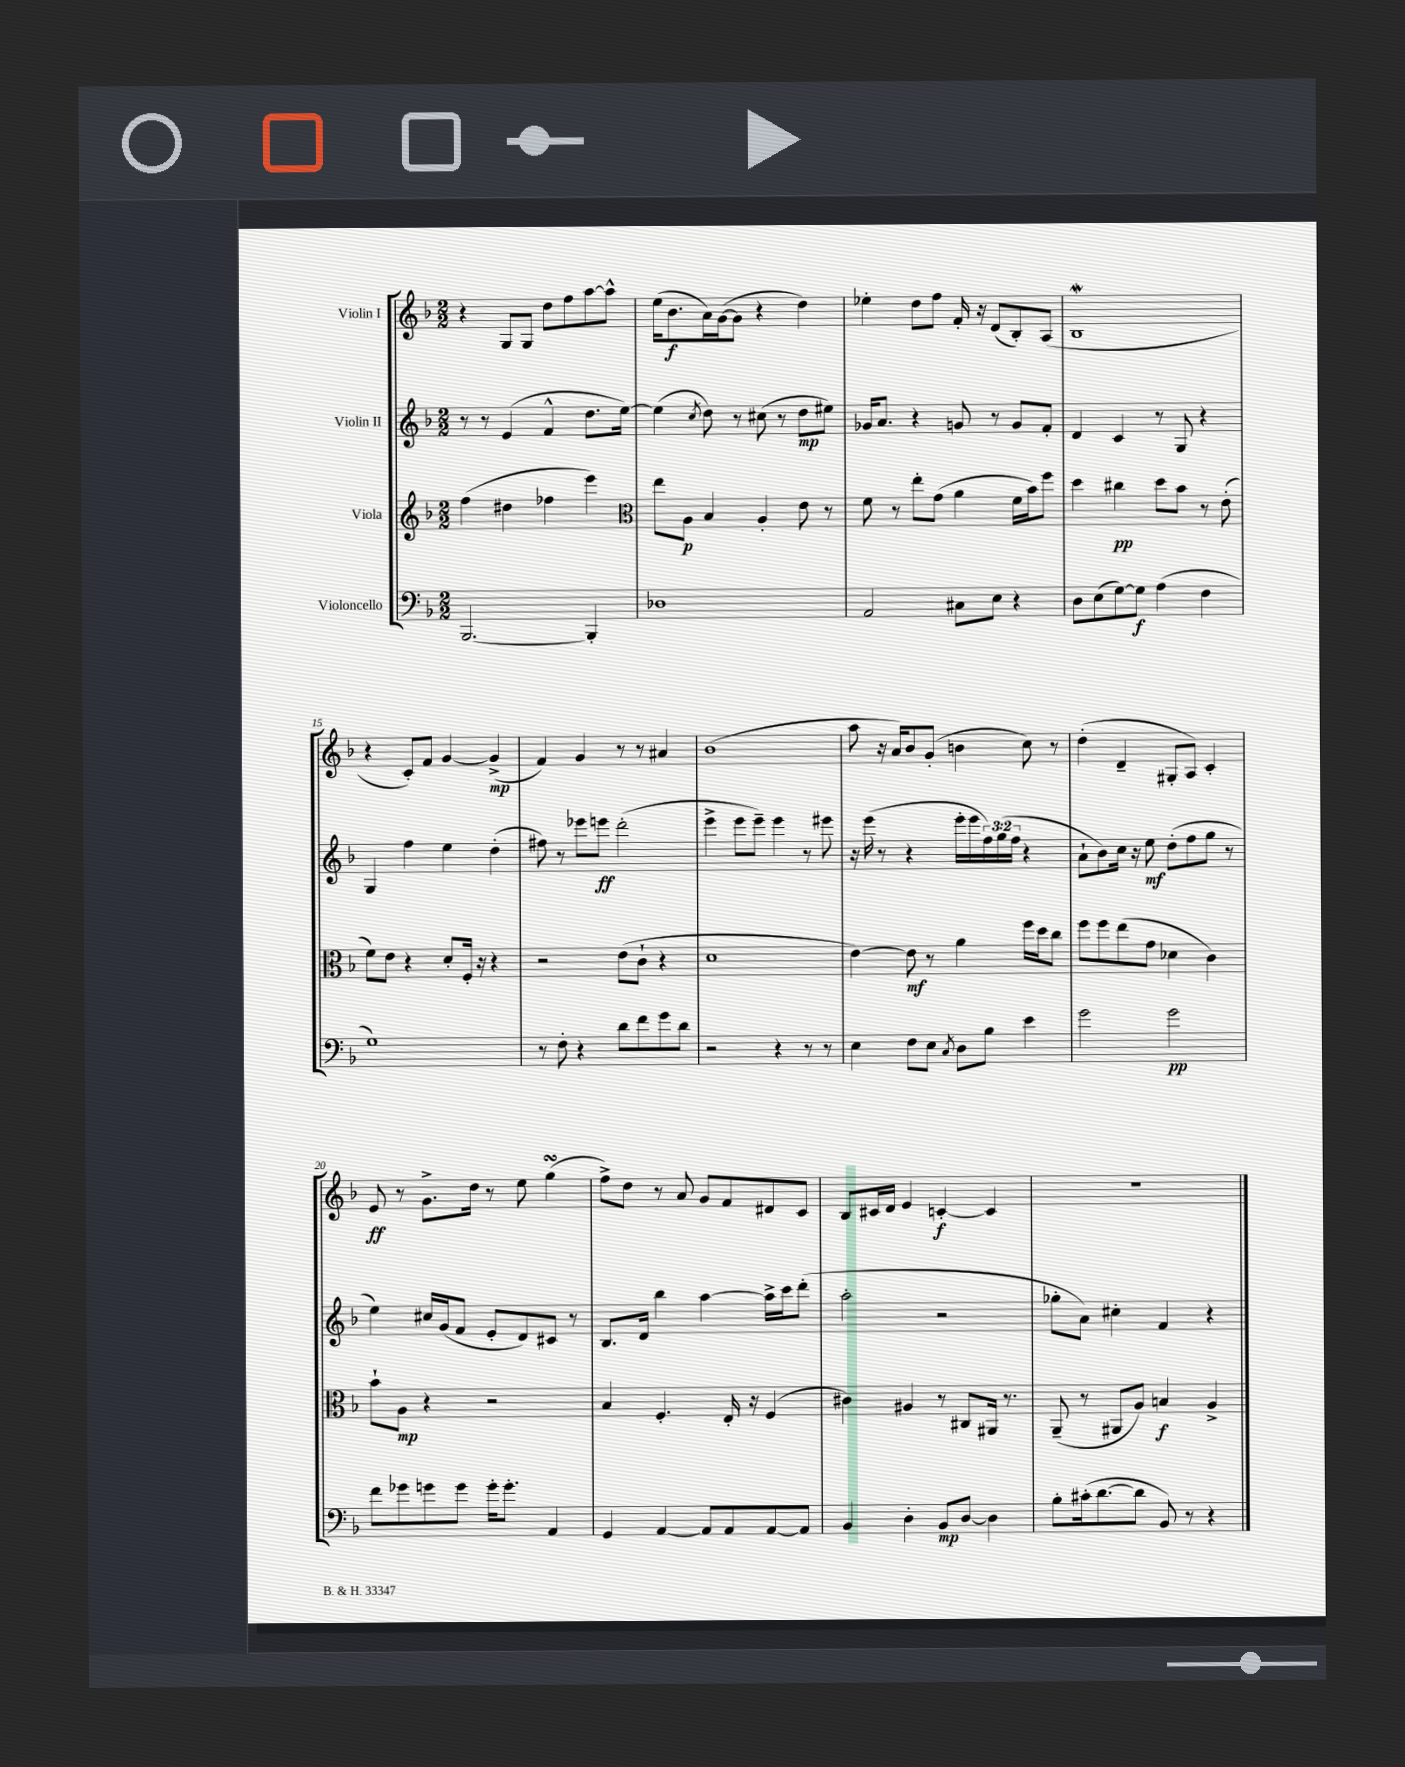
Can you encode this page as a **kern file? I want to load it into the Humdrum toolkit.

**kern	**kern	**kern	**kern
*staff4	*staff3	*staff2	*staff1
*clefF4	*clefG2	*clefG2	*clefG2
*k[b-]	*k[b-]	*k[b-]	*k[b-]
*M2/2	*M2/2	*M2/2	*M2/2
[2.BBB-	(4ff	8r	4r
.	.	8r	.
.	4dd#	(4e	8G
.	.	.	8G
.	4ff-	4f^^	8dd
.	.	.	8ff
4BBB-']	4eee)	8.dd	[8aa
.	.	.	8aa^^]
.	.	[16ee)	.
=	=	=	=
*	*clefC3	*	*
1D-	8ee	(4ee]	(16ee
.	.	.	8.b-
.	8A	.	.
.	.	8qcc	.
.	4B-	8dd)	16a)
.	.	.	([16g
.	.	8r	8g]
.	4A'	(8cc#	4r
.	.	8r	.
.	8e	8dd	4dd)
.	8r	8ee#)	.
=	=	=	=
2AA	8f	16g-	4ee-'
.	.	8.a	.
.	8r	.	.
.	8ee'	4r	8dd
.	(8g	.	8ff
8C#	4a	8g	16f'
.	.	.	16r
8E	.	8r	(8d
4r	16f	8g	8B-')
.	16b-)	.	.
.	8ff	8f'	(8A
=	=	=	=
8D	4dd	4d	1B-
(8E	.	.	.
[8G)	4cc#	4c	.
8G]	.	.	.
(4A	8dd	8r	.
.	8b-	8G	.
4F	8r	4r	.
.	(8e'	.	.
=	=	=	=
1G)	8f)	4G	4r
.	8e	.	.
.	4r	4ff	8c')
.	.	.	8f
.	8d'	4ee	[4g
.	16F'	.	.
.	16r	.	.
.	4r	(4dd'	(4g^]
=	=	=	=
8r	2r	8ff#)	4f)
8F'	.	8r	.
4r	.	8eee-	4g
.	.	8eee	.
8d	(8e	(2ddd'	8r
8f	8c`	.	8r
8g	4r	.	4a#
8d	.	.	.
=	=	=	=
2r	1d	4eee^	(1b-
.	.	8eee	.
.	.	8eee~)	.
4r	.	4eee	.
8r	.	8r	.
8r	.	8eee#	.
=	=	=	=
4E	[4e)	16r	8aa
.	.	(16eee	.
.	.	8r	16r
.	.	.	16a)
8F	8e]	4r	8b-
8E	8r	.	(8g'
8qC	.	.	.
8D	4a	16eee'	4b
.	.	16eee	.
8B-	.	24ff)	.
.	.	(24gg	.
.	.	24ff	.
4e	16ff	4r	8cc)
.	16dd	.	.
.	8cc	.	8r
=	=	=	=
2g	8ff	8a`	(4dd'
.	8ff	8b-)	.
.	(8ee	16cc	4d~
.	.	16r	.
.	8g	8ee	.
2g	4d-	(8dd'	8G#'
.	.	8ff	8A)
.	4c)	8gg	4c'
.	.	8r	.
=	=	=	=
8f	8b-`	4ee)	8e
8g-	8A	.	8r
8g	4r	16cc#	8.g^
.	.	(16g	.
8g	.	8f	.
.	.	.	16dd
16g'	2r	8e'	8r
8.g'	.	.	.
.	.	8d)	8ee
4AA	.	8c#	(4gg
.	.	8r	.
=	=	=	=
4GG	4B-	8.B-	8ff^)
.	.	.	8dd
.	.	16d	.
[4AA	4.F'	4bb-	8r
.	.	.	8a
8AA]	.	[4aa	8g
8AA	16E'	.	8f
.	16r	.	.
[8AA	(4F	16aa^]	8d#
.	.	16ccc	.
8AA]	.	(8ddd'	8c
=	=	=	=
4BB-	4c#)	2aa'	8B-
.	.	.	16c#
.	.	.	16d
4D'	4A#	.	4e
8BB-	8r	2r	[4c'
[8D	8C#	.	.
4D]	16AA#	.	4c]
.	8.r	.	.
=	=	=	=
8B-'	(8AA~	8gg-'	1r
(16c#'	8r	8a)	.
[8.d	.	.	.
.	8AA#	4cc#'	.
8d]	8A)	.	.
8BB-)	4B	4f	.
8r	.	.	.
4r	4A^	4r	.
==	==	==	==
*-	*-	*-	*-
